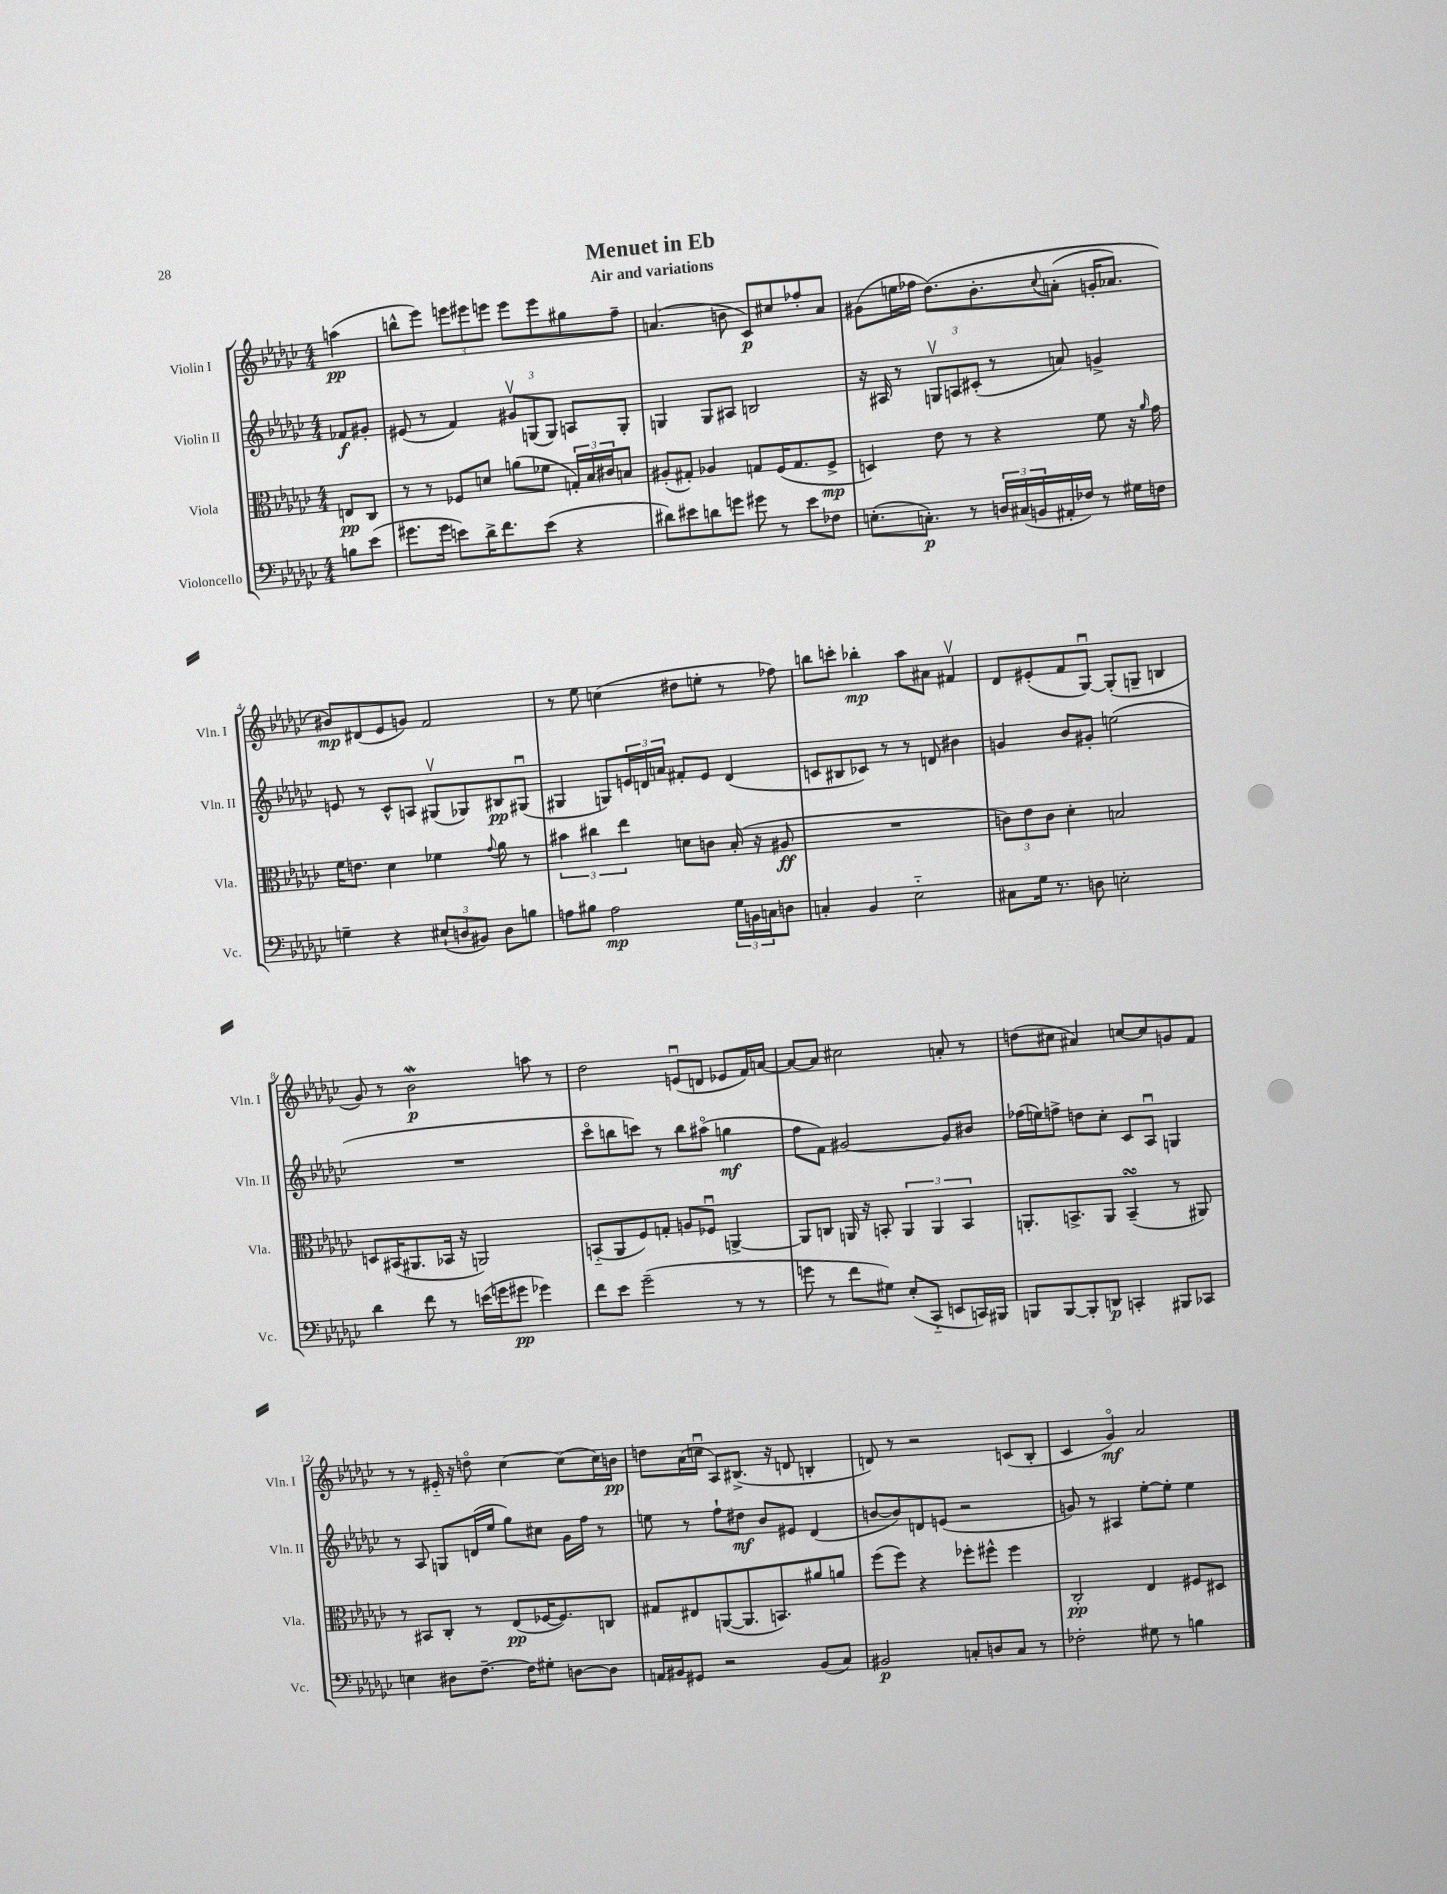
\header { title = "Menuet in Eb" subtitle = "Air and variations" }
<<
\new StaffGroup <<
\new Staff = "s0" \with { instrumentName = "Violin I" shortInstrumentName = "Vln. I" } {
    \clef treble \key ges \major \numericTimeSignature \time 4/4 \partial 4
    a''4\pp( |
    b''8-^ ees'''8) \tuplet 3/2 { e'''8 eis'''8 e'''8 } e'''8 e'''8 gis''8 f''8-- |
    a'4.( b'8 ces'8\p) cis''8 fes''8-. a'8 |
    gis'8( e''16 fes''16 des''8.)\( bes'8.-. \appoggiatura { ces''8 } a'8-.( g'16-. aes'8.) |
    bis'8\mp\) dis'8( ees'8 g'8) f'2 |
    r8 ees''8 c''4( dis''8 e''8-. r8 fes''8) |
    b''8 c'''8-. bes''4-.\mp aes''8 ais'8 fis'4\upbow |
    des'8 eis'8-.( f'8 ges8~\downbow) ges8-.( g8-- b4 |
    ges'8) r8 bes'2\mordent\p a''8 r8 |
    des''2 e'8\downbow( d'8 ees'8 f'16) a'16~ |
    a'8~ a'8 cis''2 a'8-. r8 |
    d''8( cis''8 ais'4) c''8~ c''8 g'8 f'8 |
    r8 r8 eis'16-_ r16 d''8\flageolet ces''4~ ces''8( ces''16) b'16\pp |
    d''8 aes'16( c''16\downbow aes8) bis8.->( r16 d'8 b4-. |
    d'8) r8 r2 c'8( bes8-. |
    ces'4 ges'4\flageolet\mf) aes'2 \bar "|." |
}
\new Staff = "s1" \with { instrumentName = "Violin II" shortInstrumentName = "Vln. II" } {
    \clef treble \key ges \major \numericTimeSignature \time 4/4 \partial 4
    fes'8\f gis'8-. |
    eis'8( r8 f'4) \tuplet 3/2 { gis'8\upbow g8( g8) } a8 g8-. |
    g4 g8 ais8 b2 |
    r16 ais16 r8 \tuplet 3/2 { g8\upbow a8 cis'8-.( } r8 a'8) g'4-> |
    e'8 r8 ces'8-^ a8 gis8\upbow( ges8) bis8\pp gis8\downbow( |
    gis4 g8) \tuplet 3/2 { e'16 d'16 a'16 } fis'8-. e'8 d'4( |
    c'8 bis8 ces'8) r8 r8 d'8 bis'4 |
    g'4 bes'8 gis'8-. e''2( |
    R1 |
    ces'''8\flageolet b''8 c'''8) r8 b''8 ais''8\flageolet( g''4\mf |
    f''8 f'8) gis'2~ gis'8 bis'8 |
    fes''16( e''16) f''8-> d''8 ces''8-. ces'8 aes8\downbow g4 |
    r8 aes8 g8 d'16( ees''16 ges''8) cis''8 ges'16 f''16 r8 |
    e''8 r8 f''8-! dis''8\mf bes'8 eis'8 des'4( |
    b'8~ b'8) d'8 e'8( r2 |
    g'8) r8 ais4 ees''8~-. ees''8-. ees''4 \bar "|." |
}
\new Staff = "s2" \with { instrumentName = "Viola" shortInstrumentName = "Vla." } {
    \clef alto \key ges \major \numericTimeSignature \time 4/4 \partial 4
    e8\pp ces8 |
    r8 r8 fes8 d'8 a'8( fes'8 \tuplet 3/2 { g16-.) bes16 cis'16 } b8 |
    ais8-.( gis8-.) aes4 g8 f16( g8. f8->\mp |
    d4) ees'8 r8 r4 f'8 r16 \grace { aes'16 } ges'16 |
    f'16 e'8. des'4 fes'4 \appoggiatura { ges'8 } aes'8 r8 |
    \tuplet 3/2 { bis'4 cis''4 ees''4 } d'8 c'8 bes16-.( r16 ais8\ff |
    R1 |
    \tuplet 3/2 { c'8) ees'8 c'8 } des'4-. b2 |
    d8 bis,16( ais,8. bes,16 r16 a,2) |
    b,8-_( aes,8 f8) g8-. a8 fes8\downbow a,4~-> |
    a,8 c8 a,16 r16 b,8-. \tuplet 3/2 { a,4 a,4 b,4 } |
    a,8.-. b,8.-> a,8 b,4--\turn( r8 ais,8) |
    r8 bis,8 ces8-. r8 ees8\pp( fes16~ fes8.) c8 |
    gis8 eis8 a,8~( a,8. b,8.) ais'8 a'8 |
    f''8( f''8) r4 fes''8-. fis''8-^ fis''4 |
    ces2-.\pp ees4 fis8 dis8 \bar "|." |
}
\new Staff = "s3" \with { instrumentName = "Violoncello" shortInstrumentName = "Vc." } {
    \clef bass \key ges \major \numericTimeSignature \time 4/4 \partial 4
    b8 ees'8( |
    gis'8. gis'16 e'8) des'16-> f'8. e'8( r4 |
    dis'8) eis'8 d'8 g'8 gis'8 r8 eis'8 fes8 |
    e8.-.( c8.-.\p) r8 \tuplet 3/2 { d16 cis16( b,16 } ais,16-. fes16) r8 gis16 f16 |
    g4-- r4 \tuplet 3/2 { eis8-!( d8 bis,8) } d8 b8 |
    a8 bis8 a2\mp \tuplet 3/2 { ges16 b,16 c16 } d8 |
    c4-. bes,4 ees2-_ |
    cis8 ges16 r8. d8 e2-. |
    des'4 f'8 r8 e'16( g'16 gis'8\pp ges'4) |
    f'8 ees'8 ges'2--( r8 r8 |
    g'8 r8 f'8 gis8) ees8-.( ces,8-_ e,8 c,16) bis,,16 |
    b,,8 b,,8~ b,,8-. d,8\p c,4-. bis,,8 ces,8 |
    e4 dis8 f8.~-- f16 gis8-. d8~ d8 |
    a,16 bis,16 gis,8 r2 bis,8( ces8) |
    bis,2\p c8-. d8 c8 r8 |
    fes2-. gis8 r8 b4 \bar "|." |
}
>>
>>
